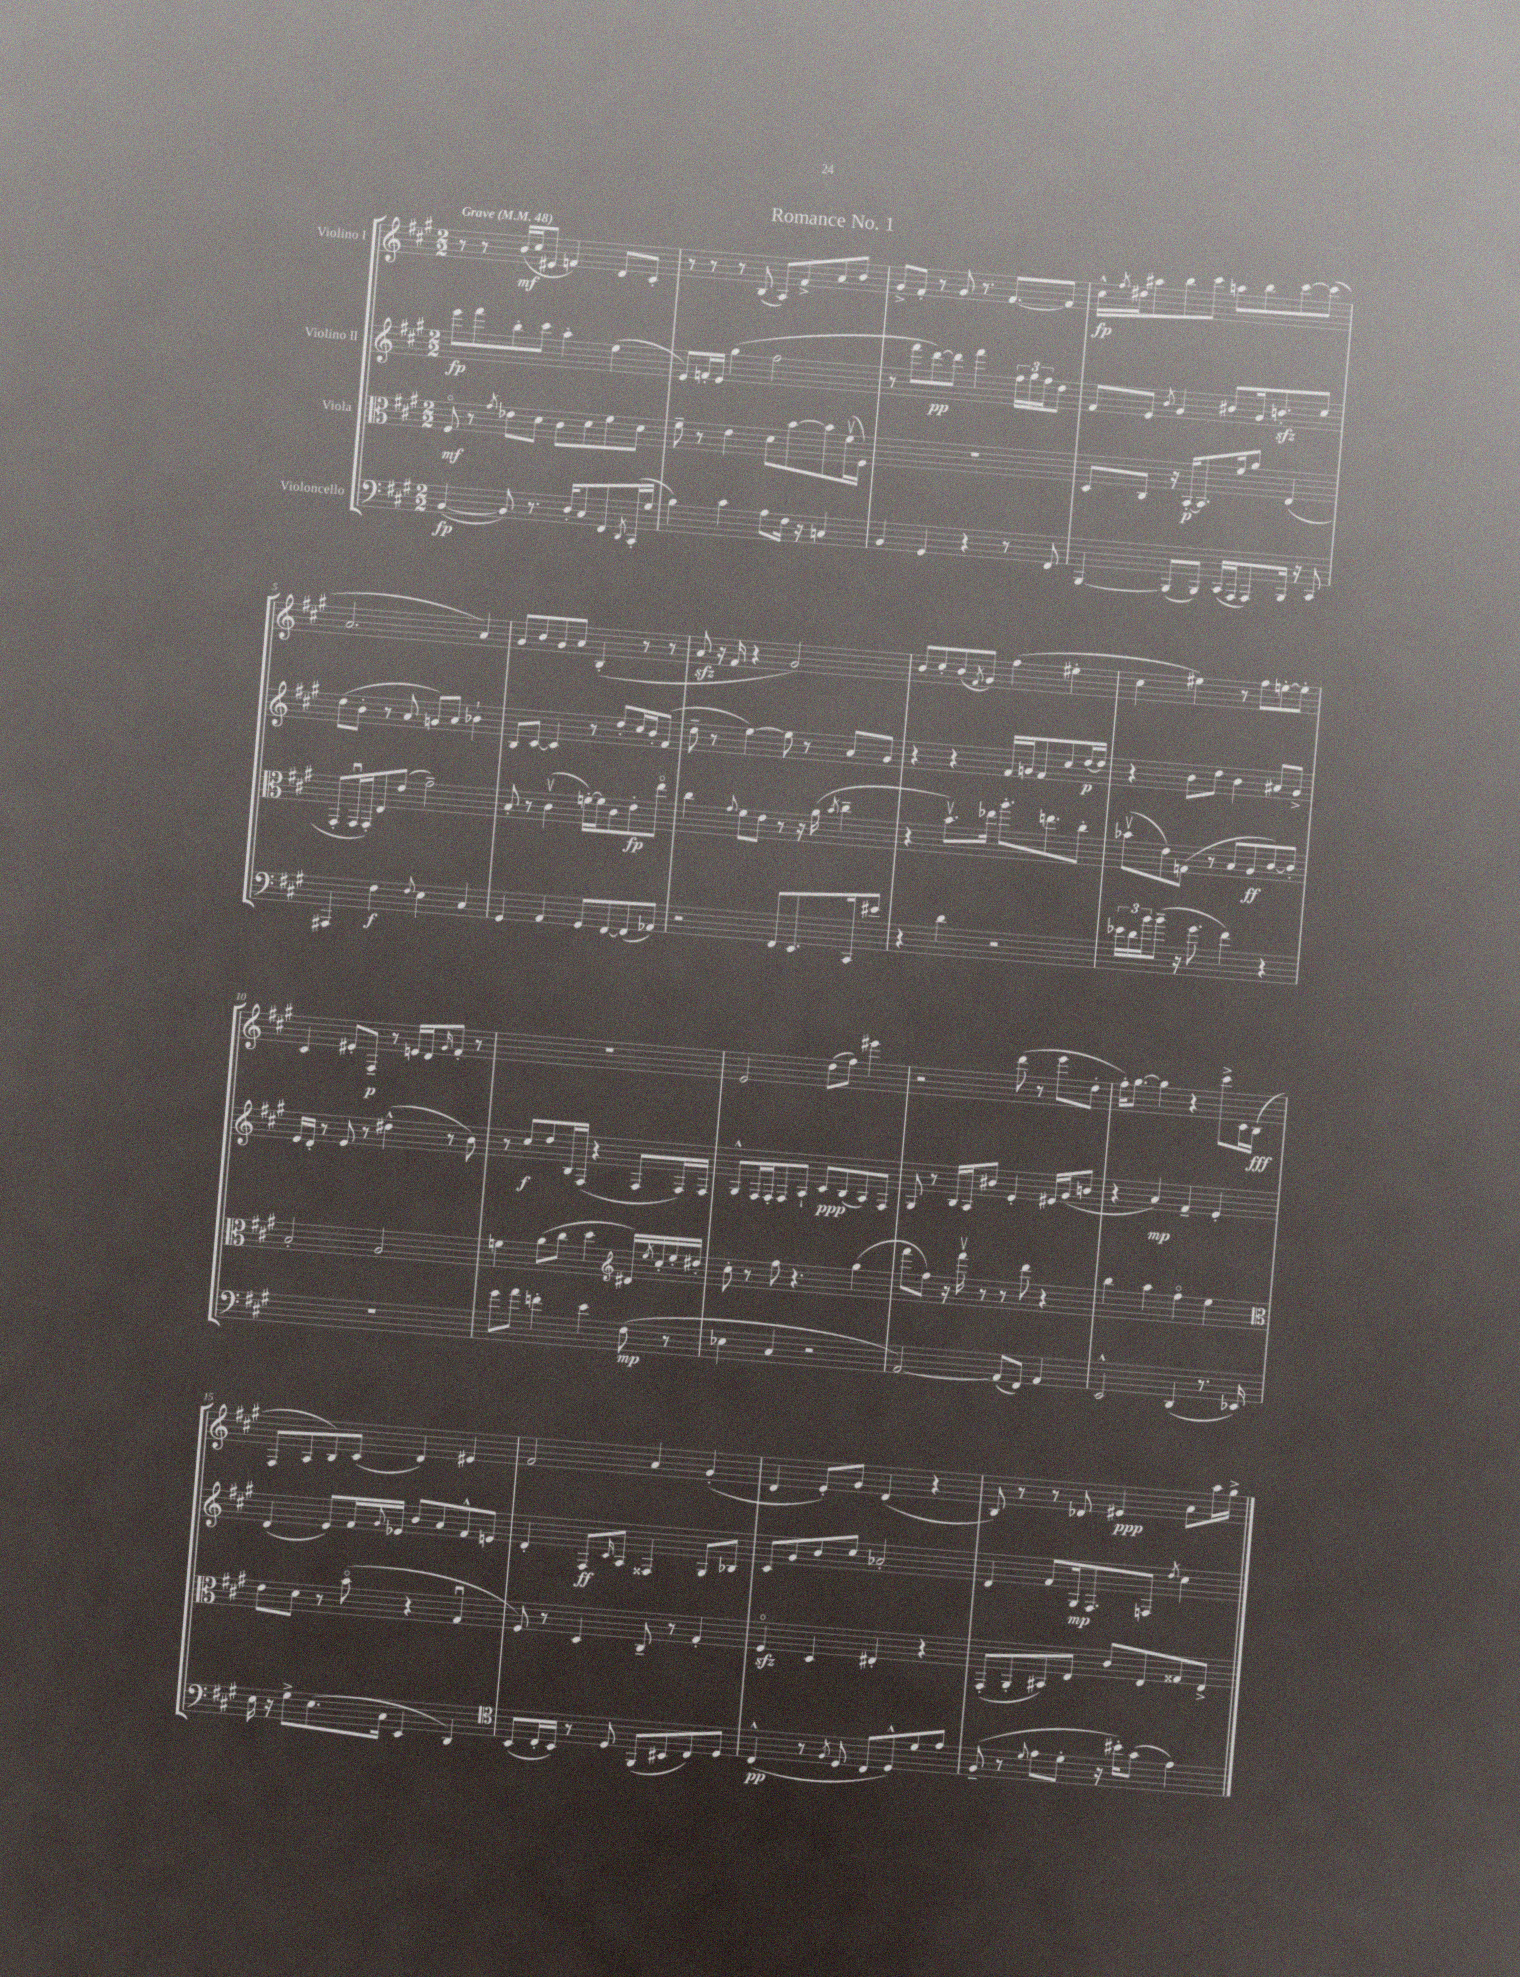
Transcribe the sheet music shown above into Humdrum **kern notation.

**kern	**kern	**kern	**kern
*staff4	*staff3	*staff2	*staff1
*clefF4	*clefC3	*clefG2	*clefG2
*k[f#c#g#]	*k[f#c#g#]	*k[f#c#g#]	*k[f#c#g#]
*M2/2	*M2/2	*M2/2	*M2/2
*MM48	*MM48	*MM48	*MM48
([4BB	8F#o	8eee	8r
.	8r	8fff#	8r
.	8qg#	.	.
8BB])	8e-	8bb'	(16b
.	.	.	16cc#
8.r	8d	8ccc#	8e#
.	8c#	4aa'	4f)
16D'	.	.	.
8C#	8d	.	.
8FF#	8f#	(4ee	8d
8qDD	.	.	.
(16CC#'	8d	.	8c#'
16G#	.	.	.
=	=	=	=
4B)	8f#~	8e)	8r
.	8r	16f'	8r
.	.	16e	.
4c#	4e	(4gg#	8r
.	.	.	(8B
8A	8d	2ff#	8A)
16F#	[8b	.	8f#^
16r	.	.	.
4C	8b]	.	8a
.	(16f#v	.	8b
.	16F#)	.	.
=	=	=	=
4BB	1r	8r	8g#^
.	.	8fff#	8f#'
4GG#	.	[8ddd)	8r
.	.	8ddd]	8g#
4r	.	4fff#	8.r
.	.	.	[8.f#
8r	.	24ff#	.
.	.	24gg#	.
.	.	24ff#	.
8FF#	.	8dd	8f#]
=	=	=	=
[4BBB	8D	8f#	16cc#^^
.	.	.	8qff#
.	.	.	16dd#
.	8C#	8e	8aa#
.	.	8qb	.
(8BBB]	16r	4g#	8bb
.	[16BB'	.	.
8BBB)	8.BB]	.	8ccc#
(16CC#	.	8b#	8aa
16AAA	16f#	.	.
8AAA)	8a	16g#	8bb
.	.	8.b'	.
16BBB	(4E	.	[8ccc#
16r	.	.	.
8CC#	.	8cc#	(8ccc#]
=	=	=	=
4AAA#	8GG#'	(8dd	2.a
.	16GG#u	8b'	.
.	16GG#')	.	.
4F#	8E	8r	.
.	(8e	8a	.
8qqF#	.	.	.
4E	2g#~)	8g)	.
.	.	8a	.
4C#	.	4b-`	4a)
=	=	=	=
4GG#	8B'	8B	8g#
.	8r	[8c#	8b
4AA	(4c#v	4c#]	8g#
.	.	.	8a
8GG#	[16f')	8r	(4B'
.	16f]	.	.
[8FF#	8c#	8dd'	.
(8FF#]	8e'	16cc#	8r
.	.	16b'	.
8AA-)	8eeo	(8f#	8r
=	=	=	=
2r	4cc#	8dd~	8a
.	.	8r	16r
.	.	.	16f#
.	8qqg#	.	.
.	8f#	[4ee)	4r
.	8e	.	.
8FF#	8r	8ee]	2g#)
8.EE	16r	8r	.
.	(16a	.	.
.	8qb	.	.
.	4cc#~	8a	.
16CC#	.	.	.
8e#	.	8g#	.
=	=	=	=
4r	4r	4r	8b
.	.	.	8cc#'
4d	8.bv)	4r	(8b
.	.	.	8qf#
.	.	.	8g#)
.	16ee-	.	.
2r	8.aa'	16f#	(4ff#
.	.	16g	.
.	.	8f#	.
.	8.ee	.	.
.	.	8cc#	4ee#'
.	8cc#'	[16dd	.
.	.	16dd]	.
=	=	=	=
24e-	(8b-v	4r	4cc#
24d	.	.	.
24b	.	.	.
(8b~	8e)	.	.
16r	(8G	8b	4ee#)
8.g#	.	.	.
.	8r	8dd	.
4f#)	8B	4b	8r
.	8A	.	8ff#
4r	[8c#)	8a#	[8ee'
.	8c#']	8g#^	8ee']
=	=	=	=
1r	2B'	16e	4c#
.	.	16d'	.
.	.	8r	.
.	.	8e	8e#'
.	.	8r	8F#~
.	2A	(4dd#^^	8r
.	.	.	16e
.	.	.	16d
.	.	.	16qqg#
.	.	8r	8f#'
.	.	8b)	8r
=	=	=	=
8g#	4f	8r	1r
8a	.	8cc#	.
4f'	(8a	8dd	.
.	8cc#	16B	.
.	.	(16F#	.
4e	4dd	4r	.
*	*clefG2	*	*
(8F#	16d#)	8F#	.
.	8qee	.	.
.	16cc#'	.	.
8r	16ee'	16F#)	.
.	16dd#'	16F#	.
=	=	=	=
4E-	8cc#'	8G#^^	2e
.	8r	16F#	.
.	.	16F#'	.
4C#	8ff#	8F#	.
.	4.r	8A`	.
2r	.	8c#	(8dd
.	.	(8B	8ff#)
.	(4gg#	8A)	4eee#
.	.	8F#	.
=	=	=	=
[2AA)	8fff#	8G#	2r
.	8ff#)	8r	.
.	16r	16B	.
.	16fff#v	16A	.
.	8r	8b#	.
(8AA]	8r	4e'	(8ddd
8FF#)	8ddd	.	8r
4AA	4r	16e#	8eee
.	.	(16g#	.
.	.	8b	8dd'
=	=	=	=
2EE^^	4bb	4r	16ff#')
.	.	.	[8.gg#
.	4aa	4a)	4gg#]
(4DD	4ff#o	4f#~	4r
8.r	4ee	4e'	8ccc#^
.	.	.	16c#
16EE-)	.	.	(16B
=	=	=	=
*	*clefC3	*	*
16E	8e	(4d	8F#
16r	.	.	.
8G#^	8d	.	8A
(8.E	8r	8e)	8B)
.	(8bo	16f#	(8c#
.	.	8qqg#	.
16C#	.	16e-	.
4EE	4r	8b	4d)
.	.	8a	.
4DD)	4G#u	8f#^^	4e#
.	.	8e	.
=	=	=	=
*clefC4	*	*	*
(8BB	8F#)	4d'	2f#
16C#'	8r	.	.
16BB)	.	.	.
8r	4D	8F#	.
.	.	16qqc#	.
8D	.	8A	.
(8FF#	8C#~	4F##	4a
8BB#	8r	.	.
8C#)	4G#'	8G#	(4g#'
8D	.	8B-	.
=	=	=	=
(4C#^^	4F#o	8c#	4d
.	.	8g#	.
8r	4D	8b	8e')
8qF#	.	.	.
8D	.	8cc#	8g#
8C#	4E#'	2a-'	(4d
8D^^)	.	.	.
8d	4r	.	4r
8e	.	.	.
=	=	=	=
(8F#~	(8GG#'	4d	8B)
8r	8AA'	.	8r
8qqd	.	.	.
8e	8BB#)	8f#	8r
8d'	8E	16G#	8d-
.	.	8.F#	.
16r	8c#	.	4e#
16b#')	.	.	.
(8g#	8E	8F	.
.	.	8qdd	.
4e)	8G##	4cc#	8a
.	8E^	.	16aa
.	.	.	16gg#^
==	==	==	==
*-	*-	*-	*-
